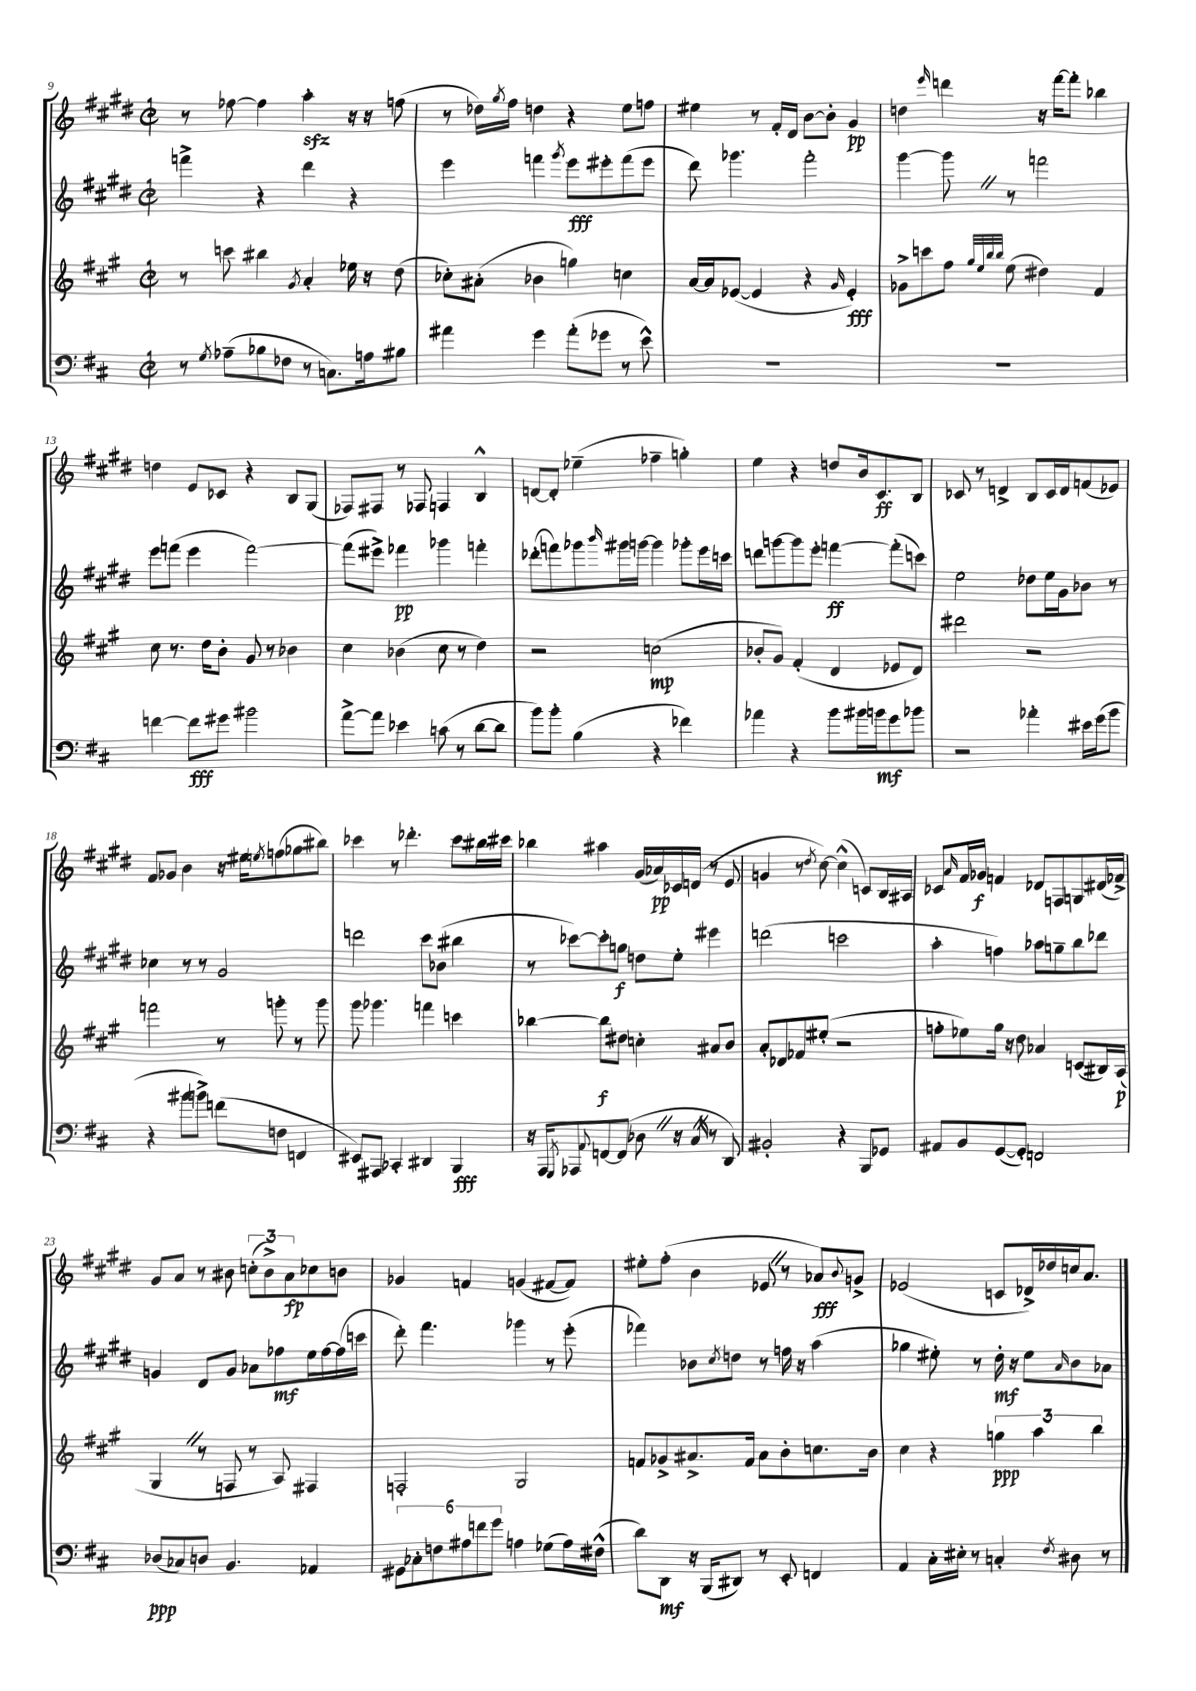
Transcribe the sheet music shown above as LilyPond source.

<<
\new StaffGroup <<
\new Staff = "s0" {
    \clef treble \key e \major \defaultTimeSignature \time 2/2
    r8 fes''8~ fes''4 a''4-.\sfz r16 r16 f''8( |
    r8 des''16) \acciaccatura { gis''8 } fis''16 d''4 r4 e''8 f''8 |
    eis''4 r8 fis'16-. dis'16 b'8~ b'8-. gis'4\pp |
    d''4 \grace { e'''16 } d'''4 r16 fis'''16~ fis'''8-. bes''4 |
    d''4 e'8 ces'8 r4 b8 gis8( |
    fes8) fis8 r8 fes8 f4 b4-^ |
    d'8~ d'8-. ees''4--( fes''4-- g''4-.) |
    e''4 r4 d''8 b'16 cis'8.\ff b8 |
    ces'8 r8 d'4-> b8 ces'16 d'16 f'8( ees'8) |
    fis'8 ges'8 b'4 r16 eis''16 \acciaccatura { e''8 } f''8( ges''8 bis''8) |
    ces'''4 r8 des'''4.-. ces'''8 bis''16 cis'''16 |
    bes''4 ais''4 gis'16( aes'16\pp) ces'16 d'16( r8 e'8 |
    g'4 r8 \acciaccatura { dis''8 } cis''8~) cis''4-^( c'8) b16 ais16 |
    ces'8 \grace { a'16 } fis'16 ges'16\f f'4 des'8 f8 g8 dis'16( fes'16->) |
    gis'8 a'8 r8 bis'8 \tuplet 3/2 { c''8-.( bis'8->) a'8\fp } ces''8 b'8 |
    ges'4 f'4 g'4( fis'8~ fis'8) |
    eis''8-. fis''8-.( b'4 ees'8 \once \override BreathingSign.text = \markup { \musicglyph "scripts.caesura.straight" } \breathe r8 aes'8\fff) \appoggiatura { b'8 } g'8-> |
    ees'2( c'8 des'16->) des''16 c''16 a'8. \bar "|." |
}
\new Staff = "s1" {
    \clef treble \key e \major \defaultTimeSignature \time 2/2
    f'''4-> r4 dis'''4 r4 |
    e'''4 f'''4 \acciaccatura { gis'''8 } e'''8\fff eis'''8-. f'''8( eis'''8 |
    dis'''8) ges'''4. fis'''2-. |
    gis'''4~ gis'''8 \once \override BreathingSign.text = \markup { \musicglyph "scripts.caesura.straight" } \breathe r8 f'''2 |
    e'''8 f'''8( e'''4 f'''2~) |
    f'''8( eis'''8->) fes'''4\pp ges'''4 f'''4-. |
    des'''8-.( f'''8) ges'''8 \grace { b'''16 } gis'''16 g'''16~ g'''4 ges'''8-. e'''16 c'''16 |
    d'''8 g'''8~ g'''8 e'''8-. f'''4~\ff f'''8-.( c'''8) |
    e''2 des''8 e''16 gis'16 bes'8 r8 |
    ces''4 r8 r8 gis'2 |
    d'''2 cis'''8 bes'8( bis''4 |
    r8 ces'''8~) ces'''8-. g''8\f d''8 e''8-. eis'''4 |
    d'''2( c'''2 |
    a''4-. f''4) aes''8 g''8-- b''8 des'''8 |
    g'4 dis'8 g'8 aes'8 fes''8\mf e''16 fes''16~ fes''16( c'''16 |
    dis'''8-.) fis'''4. ges'''4 r8 e'''8-.( |
    fes'''4) bes'8 \acciaccatura { cis''8 } d''8 r8 f''16 r16 a''4( |
    ges''4 eis''8-.) r8 dis''16-.\mf r16 eis''8 \grace { a'16 } b'8 aes'8 \bar "|." |
}
\new Staff = "s2" {
    \clef treble \key a \major \defaultTimeSignature \time 2/2
    r8 c'''8 bis''4 \acciaccatura { gis'8 } a'4-. ees''16 r16 d''8( |
    ces''8-.) ais'8-.( bes'4 g''4) c''4 |
    a'16~ a'16 ees'8~( ees'4 r4 \grace { gis'16 } ees'4-.\fff) |
    ges'8-> c'''8 fis''8 \grace { gis''32 e''32 b''32 b''32 } e''8( dis''4) fis'4 |
    cis''8 r8. d''16 b'8-. gis'8 r8 bes'4 |
    cis''4 bes'4( cis''8 r8 d''4) |
    r2 c''2\mp( |
    bes'8-. gis'8) fis'4-.( d'4 ees'8 d'8) |
    dis'''2 r2 |
    f'''2 r8 g'''8-. r8 g'''8 |
    gis'''8 ges'''4. f'''4 c'''4 |
    bes''4~ bes''8\f dis''8 c''4-. ais'8 b'8 |
    a'8-. des'8 fes'8 eis''8-.( r2 |
    f''8-. ees''8) gis''16 r16 d''8 aes'4 c'8( bis16) a16\p( |
    gis4 \once \override BreathingSign.text = \markup { \musicglyph "scripts.caesura.straight" } \breathe r8 f8 r8 a8) fis4 |
    f2-. gis2 |
    f'8 ges'8-> ais'8.-> f'16 ais'8 b'8-. c''8. b'16 |
    cis''4 r4 \tuplet 3/2 { g''4\ppp a''4 b''4 } \bar "|." |
}
\new Staff = "s3" {
    \clef bass \key d \major \defaultTimeSignature \time 2/2
    r8 \acciaccatura { g8 } aes8--( bes8 fes8 r8 c8.) a16 bis8 |
    ais'4 g'4 ais'8-.( ges'8 r8 e'8-^) |
    R1 |
    R1 |
    f'4~ f'8\fff gis'8 bis'2 |
    a'8~-> a'8 ees'4 c'8( r8 d'8~ d'8 |
    b'8) b'8-. b4( r4 fes'4) |
    aes'4 r4 b'8 bis'16 b'16\mf g'8 bes'8 |
    r2 aes'4-. eis'16 g'16( b'8 |
    r4 bis'8 b'8->) f'8( f8 f,4 |
    eis,8) ais,,8 ces,4-. dis,4 b,,4\fff |
    r16 a,,16 \acciaccatura { g,,8 } aes,,8 \appoggiatura { a,8 } f,8~ f,8( des8 \once \override BreathingSign.text = \markup { \musicglyph "scripts.caesura.straight" } \breathe r16 cis16 \once \override BreathingSign.text = \markup { \musicglyph "scripts.caesura.straight" } \breathe r8 d,8) |
    bis,2-. r4 b,,8 ges,8 |
    ais,8 b,8 g,8~( g,8-.) f,2 |
    des8\ppp( ces8) d8 b,4. aes,4 |
    \tuplet 6/4 { gis,8 ces8-. f8 ais8 f'8 g'8 } a4 ges8( a16) fis16-^( |
    d'8) d,8\mf r16 b,,16( dis,8) r8 e,8-. f,4 |
    a,4 cis16-. eis16-. r8 c4-. \acciaccatura { fis8 } dis8 r8 \bar "|." |
}
>>
>>
\layout { \context { \Score currentBarNumber = #9 } }
